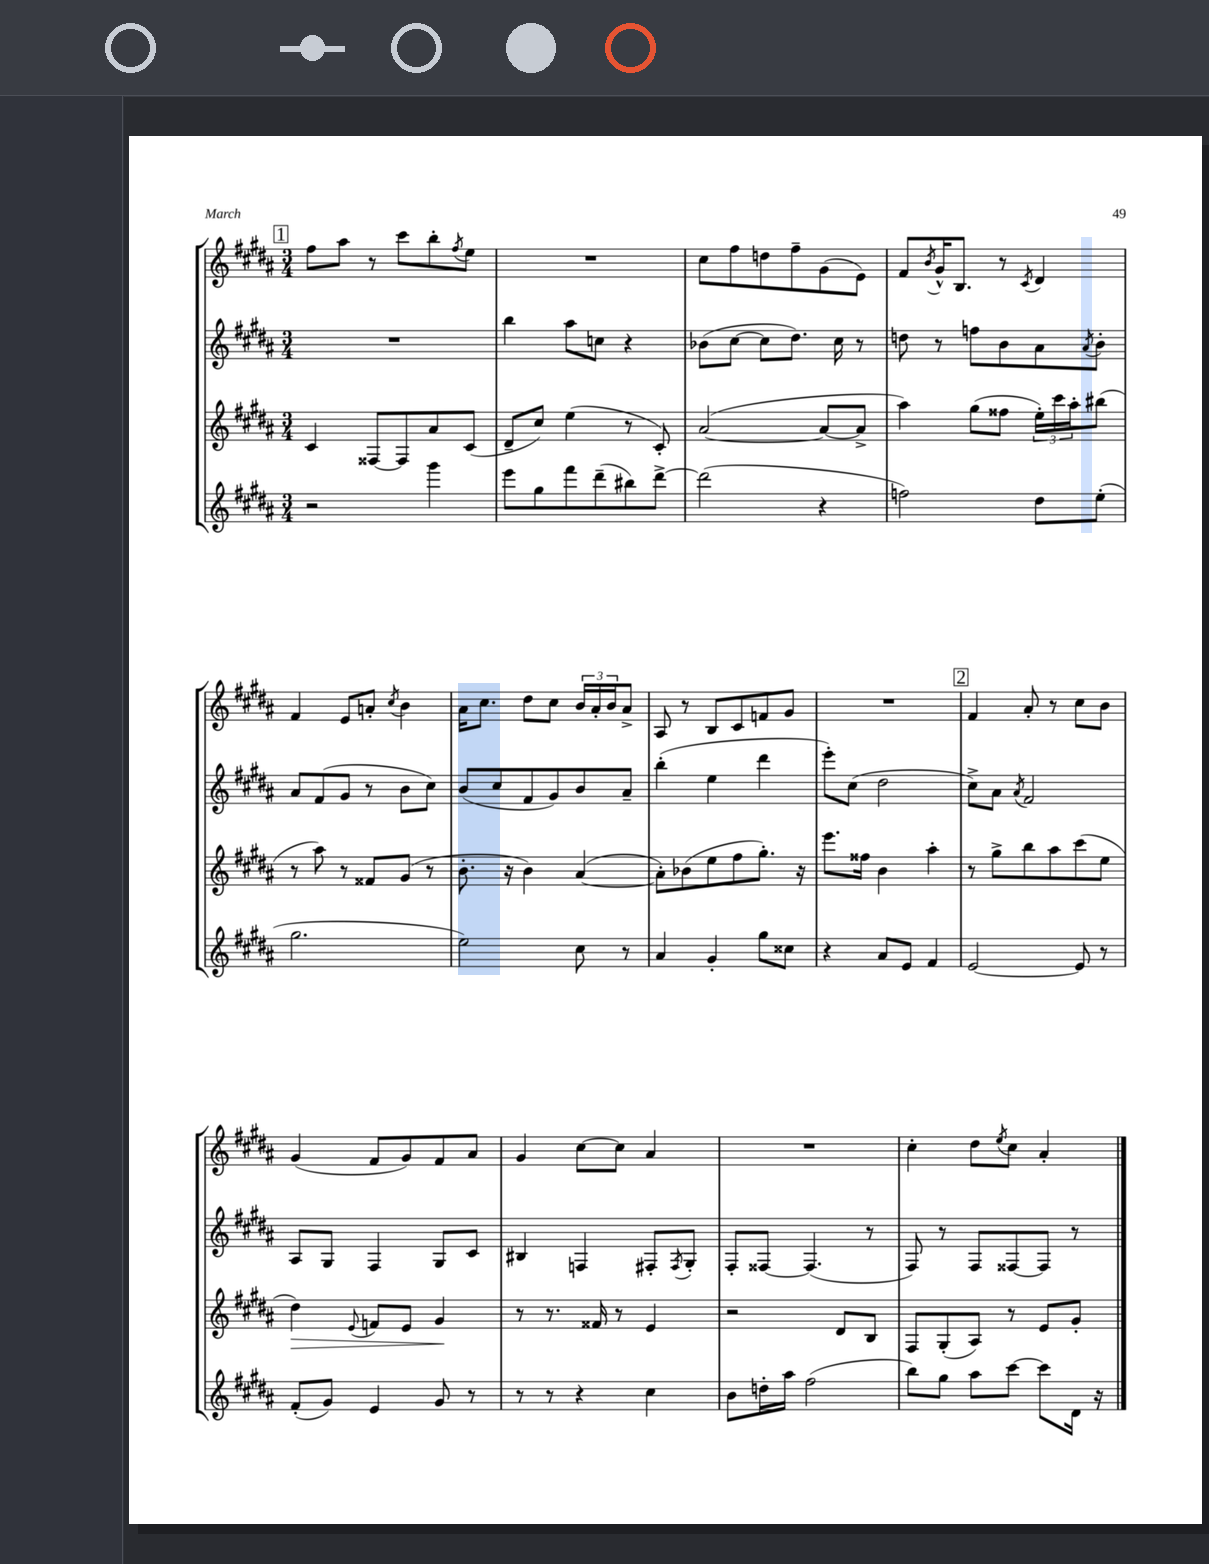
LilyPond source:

<<
\new StaffGroup <<
\new Staff = "s0" {
    \clef treble \key b \major \numericTimeSignature \time 3/4
    \mark \markup { \box "1" } fis''8 ais''8 r8 cis'''8 b''8-. \acciaccatura { fis''8 } e''8 |
    R2. |
    cis''8 fis''8 d''8 fis''8-- gis'8( e'8) |
    fis'8 \acciaccatura { b'8 } gis'16-^ b8. r8 \acciaccatura { cis'8 } dis'4 |
    fis'4 e'8 a'8-. \acciaccatura { cis''8 } b'4 |
    ais'16 cis''8. dis''8 cis''8 \tuplet 3/2 { b'16 ais'16-. b'16 } ais'8-> |
    ais8 r8 b8 cis'8 f'8 gis'8 |
    R2. |
    \mark \markup { \box "2" } fis'4 ais'8-. r8 cis''8 b'8 |
    gis'4( fis'8 gis'8) fis'8 ais'8 |
    gis'4 cis''8~ cis''8 ais'4 |
    R2. |
    cis''4-. dis''8 \acciaccatura { e''8 } cis''8 ais'4-. \bar "|." |
}
\new Staff = "s1" {
    \clef treble \key b \major \numericTimeSignature \time 3/4
    \mark \markup { \box "1" } R2. |
    b''4 ais''8 c''8 r4 |
    bes'8( cis''8~ cis''8 dis''8.) cis''16 r8 |
    d''8 r8 f''8 b'8 ais'8 \acciaccatura { ais'8 } b'8-. |
    ais'8 fis'8( gis'8 r8 b'8 cis''8) |
    b'8( cis''8 fis'8 gis'8) b'8 ais'8-- |
    b''4-.( e''4 dis'''4 |
    e'''8-.) cis''8( dis''2 |
    \mark \markup { \box "2" } cis''8->) ais'8 \acciaccatura { ais'8 } fis'2 |
    ais8 gis8 fis4 gis8 cis'8 |
    bis4 f4 fis8-. \acciaccatura { fis8 } gis8-. |
    fis8-. fisis8~ fisis4.( r8 |
    fis8) r8 fis8 fisis8~ fisis8 r8 \bar "|." |
}
\new Staff = "s2" {
    \clef treble \key b \major \numericTimeSignature \time 3/4
    \mark \markup { \box "1" } cis'4 fisis8~ fisis8 ais'8 cis'8( |
    dis'8-- cis''8) e''4( r8 cis'8-.) |
    ais'2~( ais'8~ ais'8-> |
    ais''4) gis''8( fisis''8 \tuplet 3/2 { e''16-.) cis'''16 ais''16-. } bis''8( |
    r8 ais''8) r8 fisis'8 gis'8( r8 |
    b'8.-. r16 b'4) ais'4~( |
    ais'8-.) bes'8( e''8 fis''8 gis''8.-.) r16 |
    e'''8. fisis''16 b'4 ais''4-. |
    \mark \markup { \box "2" } r8 gis''8-> b''8 ais''8 cis'''8( e''8 |
    dis''4\>) \appoggiatura { e'8 } f'8 e'8 gis'4\! |
    r8 r8. fisis'16 r8 e'4 |
    r2 dis'8 b8 |
    fis8 gis8-.( ais8) r8 e'8 gis'8-. \bar "|." |
}
\new Staff = "s3" {
    \clef treble \key b \major \numericTimeSignature \time 3/4
    \mark \markup { \box "1" } r2 gis'''4 |
    e'''8 gis''8 fis'''8 dis'''8--( bis''8) dis'''8~-> |
    dis'''2( r4 |
    f''2) dis''8 e''8-.( |
    gis''2. |
    e''2) cis''8 r8 |
    ais'4 gis'4-. gis''8 cisis''8 |
    r4 ais'8 e'8 fis'4 |
    \mark \markup { \box "2" } e'2~ e'8 r8 |
    fis'8-.( gis'8) e'4 gis'8 r8 |
    r8 r8 r4 cis''4 |
    b'8 d''16-. ais''16 fis''2( |
    b''8) gis''8 ais''8 cis'''8~ cis'''8 dis'16 r16 \bar "|." |
}
>>
>>
\layout { \context { \Score \remove "Bar_number_engraver" } }
